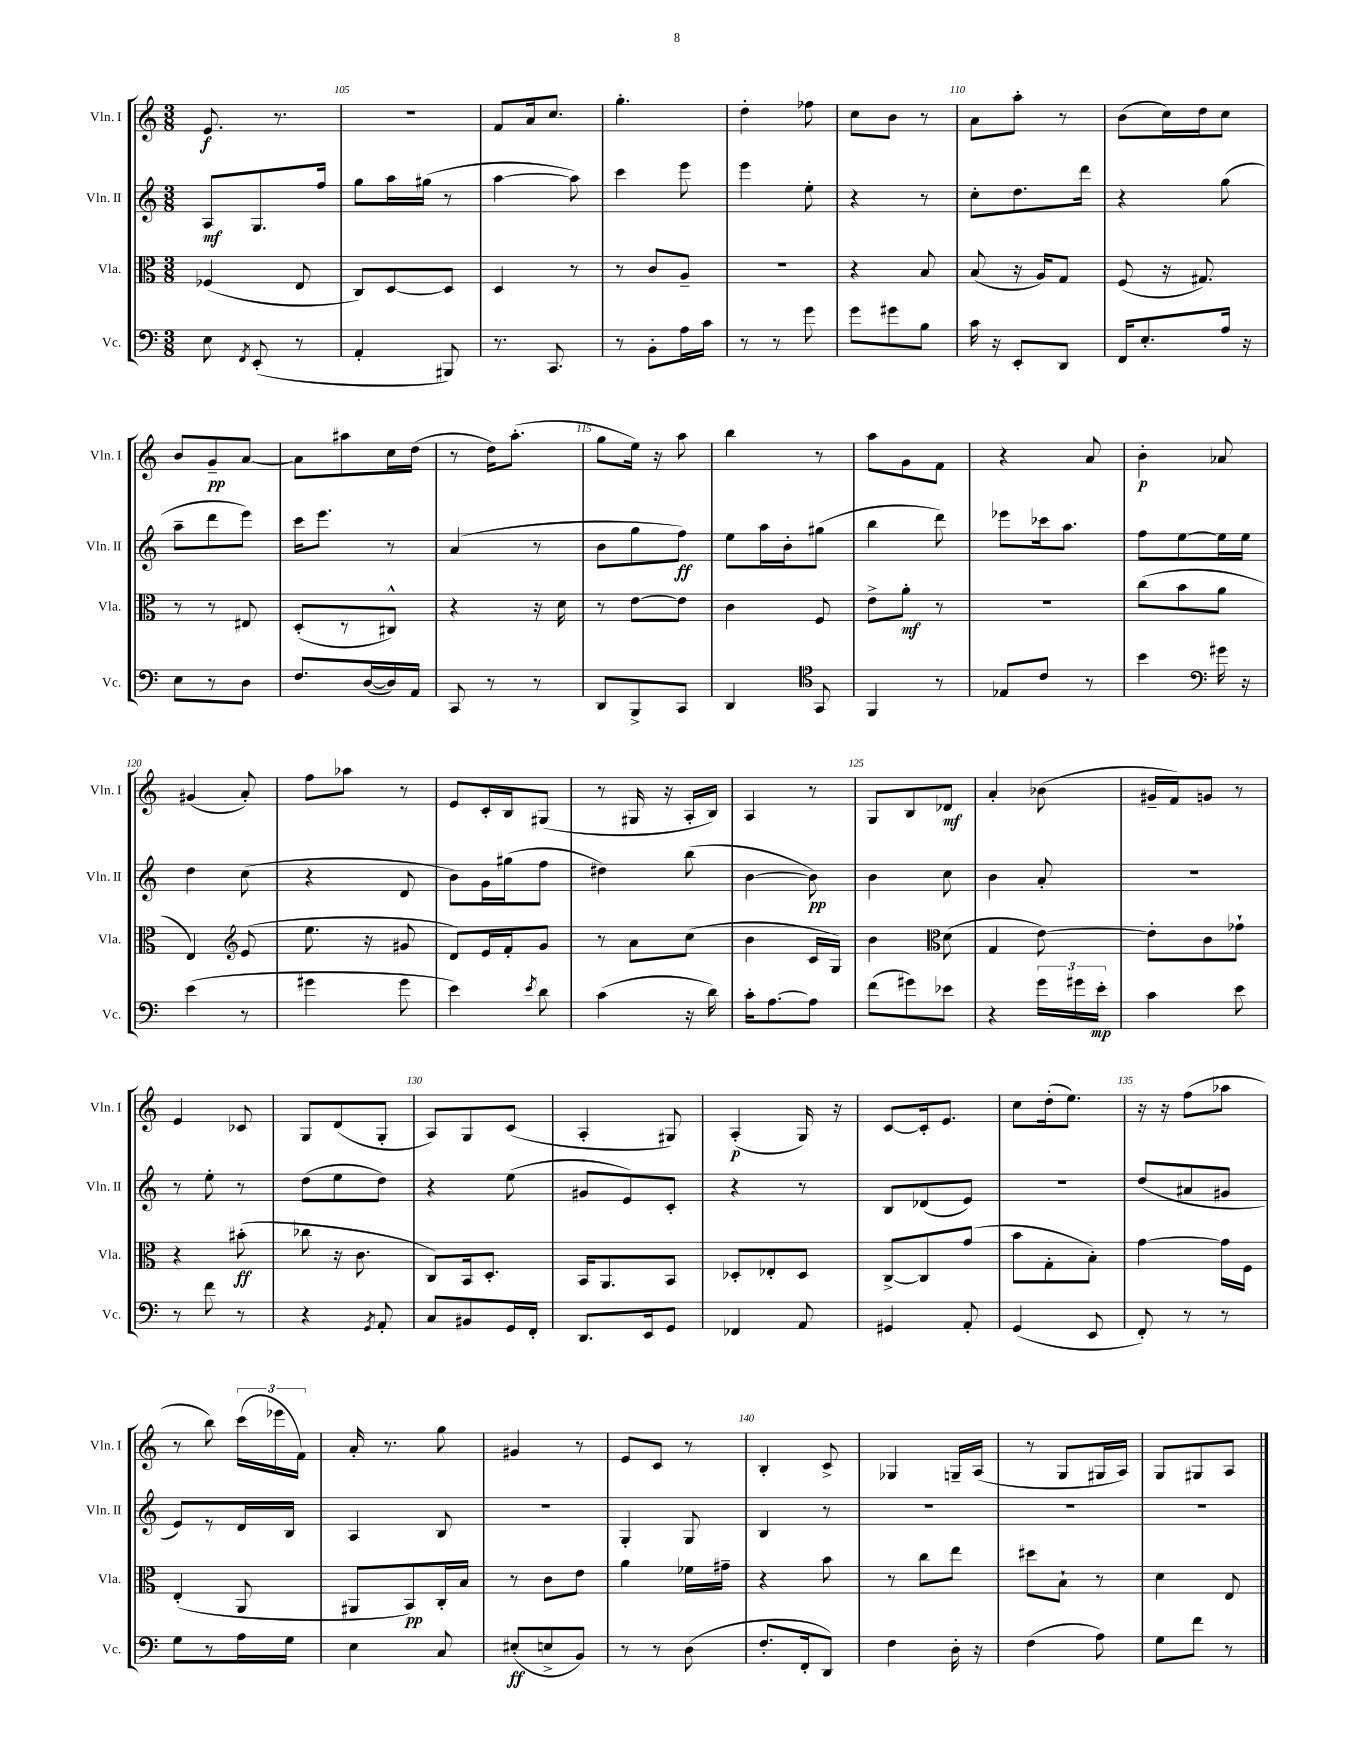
<<
\new StaffGroup <<
\new Staff = "s0" \with { instrumentName = "Vln. I" shortInstrumentName = "Vln. I" } {
    \clef treble \key c \major \numericTimeSignature \time 3/8
    \autoBeamOff e'8.\f r8. |
    R4. |
    f'8[ a'16 c''8.] |
    g''4.-. |
    d''4-. fes''8 |
    c''8[ b'8] r8 |
    a'8[ a''8]-. r8 |
    b'8[( c''16) d''16 c''8] |
    b'8[ g'8--\pp a'8]~ |
    a'8[ ais''8 c''16 d''16]( |
    r8 d''16[) a''8.]-.( |
    g''8[ e''16]) r16 a''8 |
    b''4 r8 |
    a''8[ g'8 f'8] |
    r4 a'8 |
    b'4-.\p aes'8 |
    gis'4( a'8-.) |
    f''8[ aes''8] r8 |
    e'8[ c'16-. b16 gis8]( |
    r8 gis16 r16 a16[-. b16]) |
    a4 r8 |
    g8[ b8 des'8]\mf |
    a'4-. bes'8( |
    gis'16[-- f'16) g'8] r8 |
    e'4 ces'8 |
    g8[ d'8( g8]-. |
    a8[) g8 c'8]( |
    a4-. gis8) |
    a4-.\p( g16) r16 |
    c'8[~ c'16-. e'8.] |
    c''8[ d''16-.( e''8.]) |
    r16 r16 f''8[( aes''8] |
    r8 b''8) \tuplet 3/2 { c'''16[( ees'''16 f'16]) } |
    a'16-. r8. g''8 |
    gis'4 r8 |
    e'8[ c'8] r8 |
    b4-. c'8-> |
    ges4 g16[-- a16]( |
    r8 g8[ gis16 a16]) |
    g8[ gis8 a8] \bar "|." |
}
\new Staff = "s1" \with { instrumentName = "Vln. II" shortInstrumentName = "Vln. II" } {
    \clef treble \key c \major \numericTimeSignature \time 3/8
    \autoBeamOff a8[\mf g8. f''16] |
    g''8[ a''16 gis''16]( r8 |
    a''4~ a''8) |
    c'''4 e'''8 |
    e'''4 e''8-. |
    r4 r8 |
    c''8[-. d''8. d'''16] |
    r4 g''8( |
    a''8[-- d'''8 e'''8]) |
    c'''16[ e'''8.] r8 |
    a'4( r8 |
    b'8[ g''8 f''8]\ff) |
    e''8[ a''16 b'16-. gis''8]( |
    b''4 d'''8) |
    ees'''8[ ces'''16 a''8.] |
    f''8[ e''8~ e''16 e''16] |
    d''4 c''8( |
    r4 d'8 |
    b'8[) g'16 gis''16( f''8] |
    dis''4) b''8( |
    b'4~ b'8\pp) |
    b'4 c''8 |
    b'4 a'8-. |
    R4. |
    r8 e''8-. r8 |
    d''8[( e''8 d''8]) |
    r4 e''8( |
    gis'8[ e'8) c'8]-. |
    r4 r8 |
    b8[ des'8( e'8]) |
    R4. |
    d''8[( ais'8 gis'8] |
    e'8[) r8 d'16 b16] |
    a4 b8 |
    R4. |
    g4-. g8 |
    b4 r8 |
    R4. |
    R4. |
    R4. \bar "|." |
}
\new Staff = "s2" \with { instrumentName = "Vla." shortInstrumentName = "Vla." } {
    \clef alto \key c \major \numericTimeSignature \time 3/8
    \autoBeamOff fes4( e8 |
    c8[) d8~ d8] |
    d4 r8 |
    r8 c'8[ a8]-- |
    R4. |
    r4 b8 |
    b8( r16 a16[) g8] |
    f8( r16 gis8.) |
    r8 r8 eis8 |
    d8[-.( r8 cis8]-^) |
    r4 r16 d'16 |
    r8 e'8[~ e'8] |
    c'4 f8 |
    e'8[-> a'8]-.\mf r8 |
    R4. |
    c''8[( b'8 a'8] |
    e4) \clef treble e'8( |
    e''8. r16 gis'8 |
    d'8[) e'16 f'16-. g'8] |
    r8 a'8[ c''8]( |
    b'4 c'16[ g16]) |
    b'4 \clef alto d'8( |
    g4 e'8~) |
    e'8[-. c'8 ges'8]-! |
    r4 bis'8-.\ff( |
    ces''8 r16 c'8. |
    c8[) b,16 d8.]-. |
    b,16[ a,8. b,8] |
    des8[-. ees8-. des8] |
    c8[~-> c8 g'8]( |
    b'8[ g8-. b8]-.) |
    g'4~ g'16[ f16] |
    e4-.( a,8 |
    ais,8[ b,8\pp) c16-. b16] |
    r8 c'8[ e'8] |
    a'4 fes'16[ gis'16]-- |
    r4 b'8 |
    r8 c''8[ e''8] |
    dis''8[ b8]-! r8 |
    d'4 e8 \bar "|." |
}
\new Staff = "s3" \with { instrumentName = "Vc." shortInstrumentName = "Vc." } {
    \clef bass \key c \major \numericTimeSignature \time 3/8
    \autoBeamOff e8 \acciaccatura { f,8 } e,8-.( r8 |
    a,4-. bis,,8) |
    r8. c,8. |
    r8 b,8[-. a16 c'16] |
    r8 r8 g'8 |
    g'8[ gis'8 b8] |
    c'16 r16 e,8[-. d,8] |
    f,16[ e8.-. a16] r16 |
    e8[ r8 d8] |
    f8.[ d16~( d16) a,16] |
    c,8 r8 r8 |
    d,8[ b,,8-> c,8] |
    d,4 \clef tenor g,8 |
    f,4 r8 |
    ees8[ c'8] r8 |
    b'4 \clef bass gis'16 r16 |
    e'4( r8 |
    gis'4 gis'8 |
    e'4) \acciaccatura { e'8 } d'8 |
    c'4( r16 d'16) |
    c'16[-. a8.~ a8] |
    f'8[( gis'8) ees'8] |
    r4 \tuplet 3/2 { g'16[ gis'16 e'16]-.\mp } |
    c'4 e'8 |
    r8 f'8 r8 |
    r4 \acciaccatura { g,8 } a,8-. |
    c8[ bis,8 g,16 f,16]-. |
    d,8.[ e,16 g,8] |
    fes,4 a,8 |
    gis,4 a,8-. |
    g,4( e,8 |
    f,8-.) r8 r8 |
    g8[ r8 a16 g16] |
    e4 c8 |
    eis8[-.\ff( e8-> b,8]) |
    r8 r8 d8( |
    f8.[-. f,16-. d,8]) |
    f4 d16-. r16 |
    f4( a8) |
    g8[ f'8] r8 \bar "|." |
}
>>
>>
\layout { \context { \Score currentBarNumber = #104 \override BarNumber.break-visibility = ##(#f #t #t) barNumberVisibility = #(every-nth-bar-number-visible 5) } }
